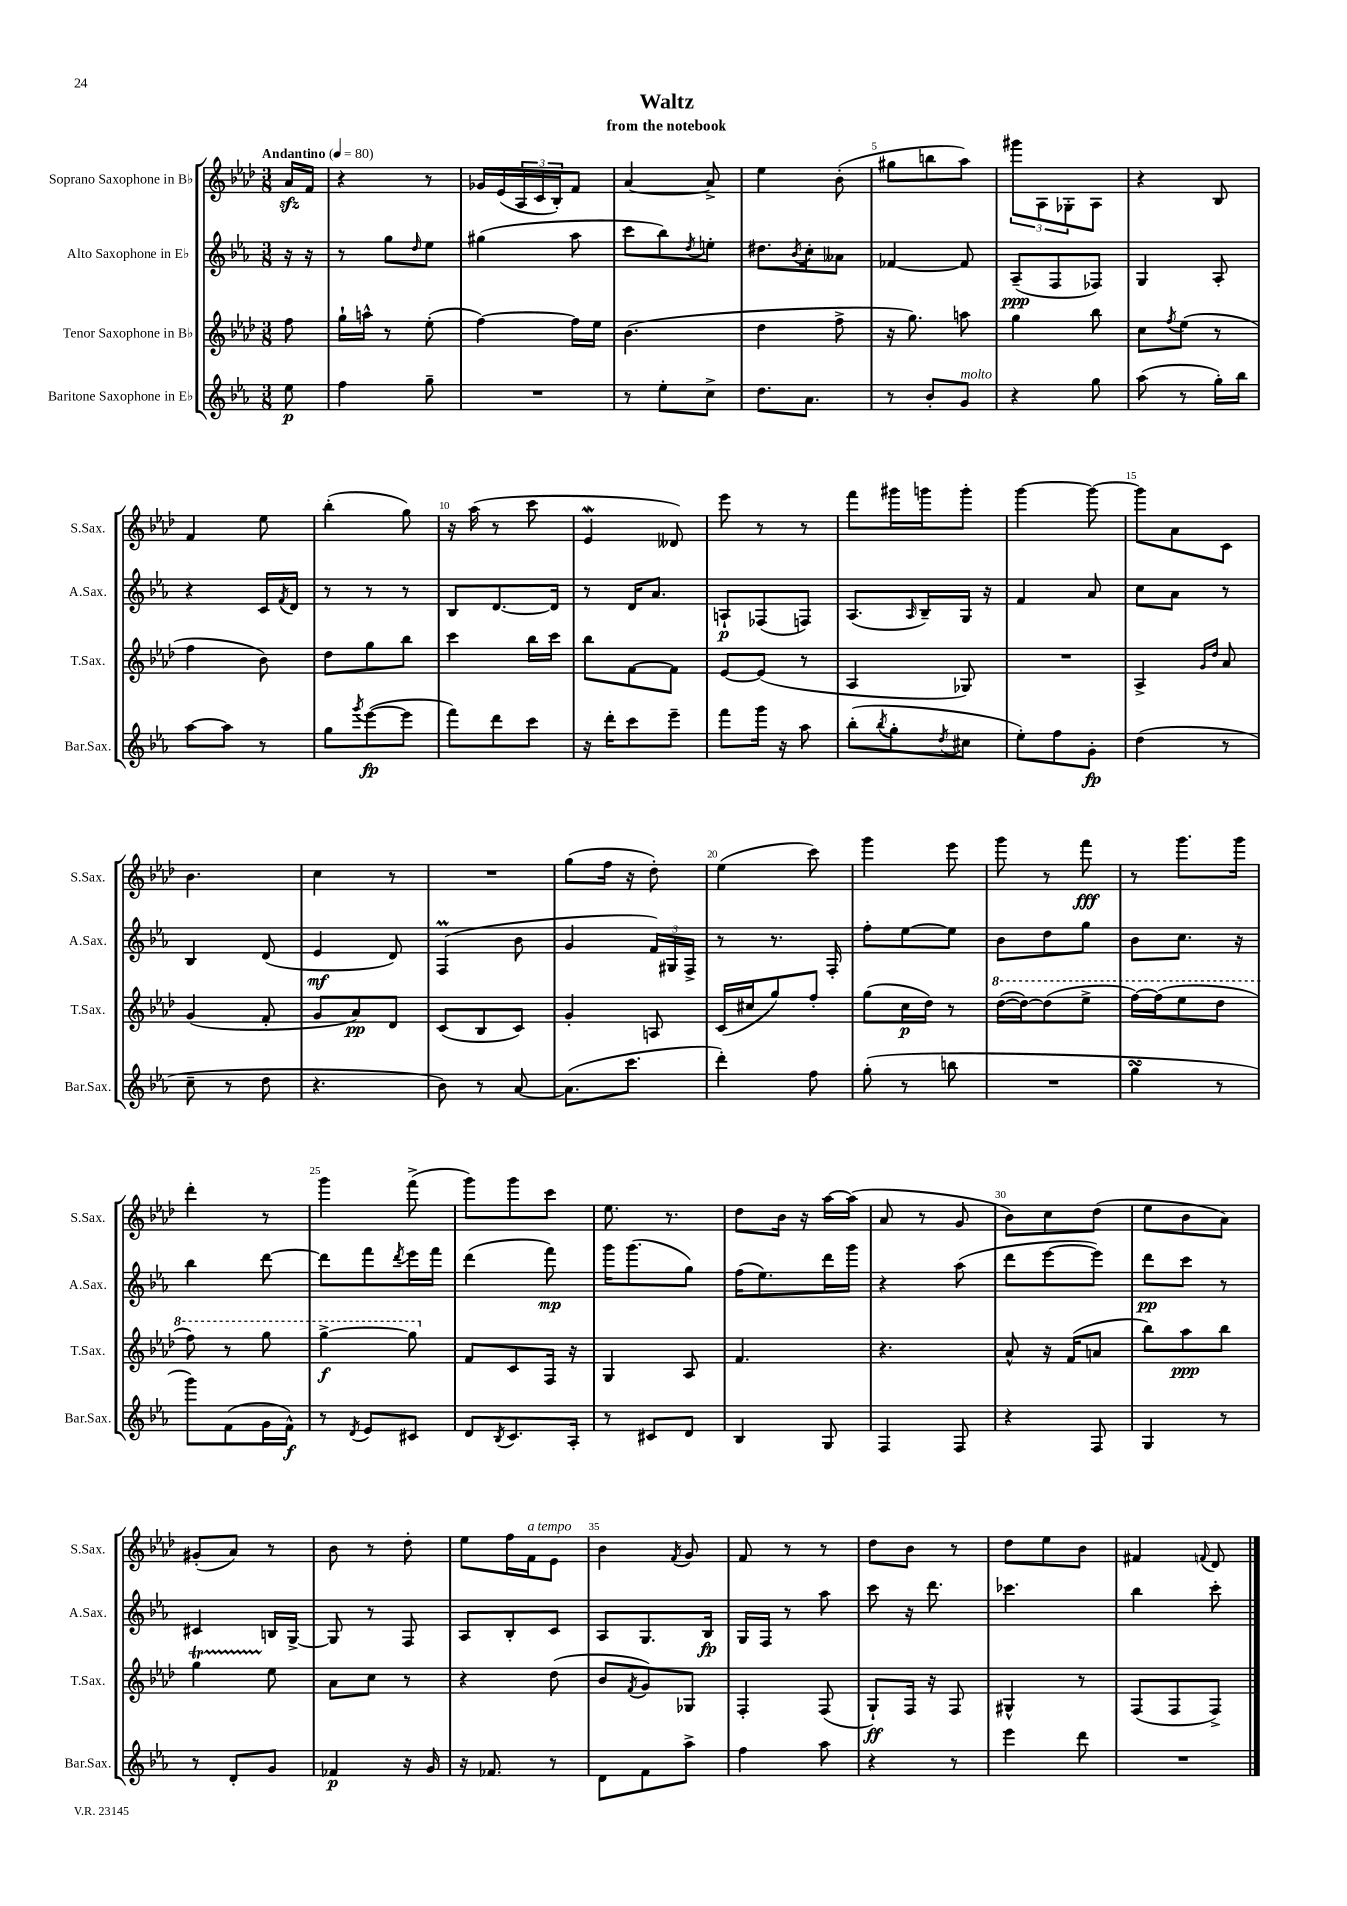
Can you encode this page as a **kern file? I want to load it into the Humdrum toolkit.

**kern	**dynam	**kern	**dynam	**kern	**dynam	**kern	**dynam
*part4	*part4	*part3	*part3	*part2	*part2	*part1	*part1
*staff4	*staff4	*staff3	*staff3	*staff2	*staff2	*staff1	*staff1
*I"Baritone Saxophone in E♭	*	*I"Tenor Saxophone in B♭	*	*I"Alto Saxophone in E♭	*	*I"Soprano Saxophone in B♭	*
*I'Bar.Sax.	*	*I'T.Sax.	*	*I'A.Sax.	*	*I'S.Sax.	*
*clefG2	*	*clefG2	*	*clefG2	*	*clefG2	*
*k[b-e-a-]	*	*k[b-e-a-d-]	*	*k[b-e-a-]	*	*k[b-e-a-d-]	*
*M3/8	*	*M3/8	*	*M3/8	*	*M3/8	*
*MM80	*	*MM80	*	*MM80	*	*MM80	*
=	=	=	=	=	=	=	=
!	!	!	!	!	!	!LO:TX:a:B:t=Andantino	!
8ee-\	p	8ff\	.	16r	.	16a-zz/LL	.
.	.	.	.	16r	.	16f/JJ	.
=1	=1	=1	=1	=1	=1	=1	=1
4ff\	.	16gg`\LL	.	8r	.	4r	.
.	.	16aan^^\JJ	.	.	.	.	.
.	.	8r	.	8gg\L	.	.	.
.	.	.	.	16qqdd/	.	.	.
8gg~\	.	(8ee-'\	.	8ee-\J	.	8r	.
=2	=2	=2	=2	=2	=2	=2	=2
4.r	.	[4ff\)	.	(4gg#X\	.	16g-X/LL	.
.	.	.	.	.	.	(16e-/	.
.	.	.	.	.	.	24A-/	.
.	.	.	.	.	.	24c/	.
.	.	.	.	.	.	24B-'/J)	.
.	.	16ff\LL]	.	8aa-\	.	8f/J	.
.	.	16ee-\JJ	.	.	.	.	.
=3	=3	=3	=3	=3	=3	=3	=3
8r	.	(4.b-\	.	8ccc\L	.	[4a-/	.
8ee-'\L	.	.	.	8bb-\)	.	.	.
.	.	.	.	8qdd/	.	.	.
8cc^\J	.	.	.	8een'\J	.	8a-^/]	.
=4	=4	=4	=4	=4	=4	=4	=4
8.dd\L	.	4dd-\	.	8.dd#X\L	.	4ee-\	.
.	.	.	.	8qb-/	.	.	.
8.a-\J	.	.	.	16cc'\k	.	.	.
.	.	8ff^\	.	8a--X\J	.	(8b-'\	.
=5	=5	=5	=5	=5	=5	=5	=5
8r	.	16r	.	[4f-X/	.	8gg#X\L	.
.	.	8.gg\)	.	.	.	.	.
8b-'/L	.	.	.	.	.	8bbn\	.
!LO:TX:a:i:t=molto	!	!	!	!	!	!	!
8g/J	.	8aan\	.	8f-/]	.	8aa-\J)	.
=6	=6	=6	=6	=6	=6	=6	=6
4r	.	4gg\	.	(8A-~/L	ppp	12ggg#X\L	.
.	.	.	.	.	.	12A-\	.
.	.	.	.	8F/	.	.	.
.	.	.	.	.	.	12G-X'\	.
8gg\	.	8bb-\	.	8F-X/J)	.	8A-\J	.
=7	=7	=7	=7	=7	=7	=7	=7
(8aa-\	.	8cc\L	.	4G/	.	4r	.
.	.	8qff/	.	.	.	.	.
8r	.	(8ee-\J	.	.	.	.	.
16gg'\LL)	.	8r	.	8A-'/	.	8B-/	.
16bb-\JJ	.	.	.	.	.	.	.
!!LO:LB:g=z
=8	=8	=8	=8	=8	=8	=8	=8
[8aa-\L	.	4ff\	.	4r	.	4f/	.
8aa-\J]	.	.	.	.	.	.	.
8r	.	8b-\)	.	16c/LL	.	8ee-\	.
.	.	.	.	8qf/	.	.	.
.	.	.	.	16d/JJ	.	.	.
=9	=9	=9	=9	=9	=9	=9	=9
8gg\L	.	8dd-\L	.	8r	.	(4bb-'\	.
8qggg/	.	.	.	.	.	.	.
([8eee-\	fp	8gg\	.	8r	.	.	.
8eee-\J]	.	8bb-\J	.	8r	.	8gg\)	.
=10	=10	=10	=10	=10	=10	=10	=10
8fff\L)	.	4ccc\	.	8B-/L	.	16r	.
.	.	.	.	.	.	(16aa-\	.
8ddd\	.	.	.	[8.d/	.	8r	.
8ccc\J	.	16bb-\LL	.	.	.	8ccc\	.
.	.	16ccc\JJ	.	16d/Jk]	.	.	.
=11	=11	=11	=11	=11	=11	=11	=11
16r	.	8bb-\L	.	8r	.	4e-W/	.
16ddd'\KL	.	.	.	.	.	.	.
8ccc\	.	[8f\	.	16d/KL	.	.	.
.	.	.	.	8.a-/J	.	.	.
8eee-~\J	.	8f\J]	.	.	.	8d--X/)	.
=12	=12	=12	=12	=12	=12	=12	=12
8fff\L	.	[8e-/L	.	8An`/L	p	8eee-\	.
16ggg\Jk	.	(8e-/J]	.	(8F-X/	.	8r	.
16r	.	.	.	.	.	.	.
8aa-\	.	8r	.	8Fn/J)	.	8r	.
=13	=13	=13	=13	=13	=13	=13	=13
(8bb-'\L	.	4A-/	.	(8.A-/L	.	8fff\L	.
8qbb-/	.	.	.	.	.	.	.
8gg'\	.	.	.	.	.	16ggg#X\L	.
.	.	.	.	16qqA-/	.	.	.
.	.	.	.	16B-~/L)	.	16gggn\J	.
8qdd/	.	.	.	.	.	.	.
8cc#X\J	.	8G-X/)	.	16G/JJ	.	8ggg'\J	.
.	.	.	.	16r	.	.	.
=14	=14	=14	=14	=14	=14	=14	=14
8ee-'\L)	.	4.r	.	4f/	.	[4ggg\	.
8ff\	.	.	.	.	.	.	.
8g'\J	fp	.	.	8a-/	.	8ggg\_	.
=15	=15	=15	=15	=15	=15	=15	=15
(4dd\	.	4A-^/	.	8cc\L	.	8ggg\L]	.
.	.	.	.	8a-\J	.	8a-\	.
.	.	16qqg/LL	.	.	.	.	.
.	.	16qqdd-/JJ	.	.	.	.	.
8r	.	8a-/	.	8r	.	8c\J	.
!!LO:LB:g=z
=16	=16	=16	=16	=16	=16	=16	=16
8cc~\	.	(4g/	.	4B-/	.	4.b-\	.
8r	.	.	.	.	.	.	.
8dd\	.	8f'/	.	(8d/	.	.	.
=17	=17	=17	=17	=17	=17	=17	=17
4.r	.	8g/L	.	4e-/	mf	4cc\	.
.	.	8a-/)	pp	.	.	.	.
.	.	8d-/J	.	8d/)	.	8r	.
=18	=18	=18	=18	=18	=18	=18	=18
8b-\)	.	(8c/L	.	(4FM/	.	4.r	.
8r	.	8B-/	.	.	.	.	.
[8a-/	.	8c/J)	.	8b-\	.	.	.
=19	=19	=19	=19	=19	=19	=19	=19
(8.a-\L]	.	4g'/	.	4g/	.	(8gg\L	.
.	.	.	.	.	.	16ff\Jk	.
8.ccc\J	.	.	.	.	.	16r	.
.	.	8An/	.	24f/LL)	.	8dd-'\)	.
.	.	.	.	24G#X/	.	.	.
.	.	.	.	24F^/JJ	.	.	.
=20	=20	=20	=20	=20	=20	=20	=20
4ddd'\)	.	(16c/LL	.	8r	.	(4ee-\	.
.	.	16cc#X/J	.	.	.	.	.
.	.	8gg/)	.	8.r	.	.	.
8ff\	.	8ff'/J	.	.	.	8ccc\)	.
.	.	.	.	16F'/	.	.	.
=21	=21	=21	=21	=21	=21	=21	=21
(8gg'\	.	(8gg\L	.	8ff'\L	.	4ggg\	.
8r	.	16cc\L	p	[8ee-\	.	.	.
.	.	16dd-\JJ)	.	.	.	.	.
8bbn\	.	8r	.	8ee-\J]	.	8eee-\	.
=22	=22	=22	=22	=22	=22	=22	=22
*	*	*8va	*	*	*	*	*
4.r	.	([16ddd-\LL	.	8b-\L	.	8ggg\	.
.	.	16ddd-\J_)	.	.	.	.	.
.	.	(8ddd-\]	.	8dd\	.	8r	.
.	.	8eee-^\J	.	8gg\J	.	8fff\	fff
=23	=23	=23	=23	=23	=23	=23	=23
4ggsSsS\	.	[16fff\LL)	.	8b-\L	.	8r	.
.	.	(16fff\J]	.	.	.	.	.
.	.	8eee-\	.	8.cc\J	.	8.ggg\L	.
8r	.	8ddd-\J	.	.	.	.	.
.	.	.	.	16r	.	16ggg\Jk	.
!!LO:LB:g=z
=24	=24	=24	=24	=24	=24	=24	=24
8ggg\L)	.	8fff\)	.	4bb-\	.	4ddd-'\	.
(8f\	.	8r	.	.	.	.	.
16g\L	.	8ggg\	.	[8ddd\	.	8r	.
16f^^\JJ)	f	.	.	.	.	.	.
=25	=25	=25	=25	=25	=25	=25	=25
8r	.	[4ggg^\	f	8ddd\L]	.	4ggg\	.
8qd/	.	.	.	.	.	.	.
8e-/L	.	.	.	8fff\	.	.	.
.	.	.	.	8qddd/	.	.	.
8c#X/J	.	8ggg\]	.	16eee-\L	.	(8fff^\	.
.	.	.	.	16fff\JJ	.	.	.
=26	=26	=26	=26	=26	=26	=26	=26
*	*	*X8va	*	*	*	*	*
8d/L	.	8f/L	.	(4ddd\	.	8ggg\L)	.
8qB-/	.	.	.	.	.	.	.
8.c/	.	8c/	.	.	.	8ggg\	.
.	.	16F/Jk	.	8fff\)	mp	8ccc\J	.
16A-'/Jk	.	16r	.	.	.	.	.
=27	=27	=27	=27	=27	=27	=27	=27
8r	.	4G/	.	16ggg\KL	.	8.ee-\	.
.	.	.	.	(8.ggg\	.	.	.
8c#X/L	.	.	.	.	.	.	.
.	.	.	.	.	.	8.r	.
8d/J	.	8A-/	.	8gg\J)	.	.	.
=28	=28	=28	=28	=28	=28	=28	=28
4B-/	.	4.f/	.	(16ff\KL	.	8dd-\L	.
.	.	.	.	8.ee-\)	.	.	.
.	.	.	.	.	.	16b-\Jk	.
.	.	.	.	.	.	16r	.
8G/	.	.	.	16ddd\L	.	[16aa-\LL	.
.	.	.	.	16ggg\JJ	.	(16aa-\JJ]	.
=29	=29	=29	=29	=29	=29	=29	=29
4F/	.	4.r	.	4r	.	8a-/	.
.	.	.	.	.	.	8r	.
8F/	.	.	.	(8aa-\	.	8g/	.
=30	=30	=30	=30	=30	=30	=30	=30
4r	.	8a-^^/	.	8ddd\L	.	8b-\L)	.
.	.	16r	.	[8eee-\	.	8cc\	.
.	.	(16f/KL	.	.	.	.	.
8F/	.	8an/J	.	8eee-\J])	.	(8dd-\J	.
=31	=31	=31	=31	=31	=31	=31	=31
4G/	.	8bb-\L)	.	8ddd\L	pp	8ee-\L	.
.	.	8aa-\	ppp	8ccc\J	.	8b-\	.
8r	.	8bb-\J	.	8r	.	8a-\J)	.
!!LO:LB:g=z
=32	=32	=32	=32	=32	=32	=32	=32
8r	.	4ggt\	.	4c#X/	.	(8g#X'/L	.
8d'/L	.	.	.	.	.	8a-/J)	.
8g/J	.	8ee-\	.	16Bn/LL	.	8r	.
.	.	.	.	[16G^/JJ	.	.	.
=33	=33	=33	=33	=33	=33	=33	=33
4f-X/	p	8a-\L	.	8G/]	.	8b-\	.
.	.	8cc\J	.	8r	.	8r	.
16r	.	8r	.	8F/	.	8dd-'\	.
16g/	.	.	.	.	.	.	.
=34	=34	=34	=34	=34	=34	=34	=34
16r	.	4r	.	8A-/L	.	8ee-\L	.
8.f-X/	.	.	.	.	.	.	.
.	.	.	.	8B-'/	.	16ff\L	.
!	!	!	!	!	!	!LO:TX:a:i:t=a tempo	!
.	.	.	.	.	.	16f\J	.
8r	.	(8dd-\	.	8c/J	.	8e-\J	.
=35	=35	=35	=35	=35	=35	=35	=35
8d\L	.	8b-/L	.	8A-/L	.	4b-\	.
.	.	8qf/	.	.	.	.	.
8f\	.	8g/)	.	8.G/	.	.	.
.	.	.	.	.	.	8qf/	.
8aa-^\J	.	8G-X/J	.	.	.	8g/	.
.	.	.	.	16B-/Jk	fp	.	.
=36	=36	=36	=36	=36	=36	=36	=36
4ff\	.	4F'/	.	16G/LL	.	8f/	.
.	.	.	.	16F/JJ	.	.	.
.	.	.	.	8r	.	8r	.
8aa-\	.	(8F/	.	8aa-\	.	8r	.
=37	=37	=37	=37	=37	=37	=37	=37
4r	.	8G`/L)	ff	8ccc\	.	8dd-\L	.
.	.	16F/Jk	.	16r	.	8b-\J	.
.	.	16r	.	8.ddd\	.	.	.
8r	.	8F/	.	.	.	8r	.
=38	=38	=38	=38	=38	=38	=38	=38
4eee-\	.	4G#X^^/	.	4.ccc-X\	.	8dd-\L	.
.	.	.	.	.	.	8ee-\	.
8ddd\	.	8r	.	.	.	8b-\J	.
=39	=39	=39	=39	=39	=39	=39	=39
4.r	.	(8F/L	.	4bb-\	.	4f#X/	.
.	.	8F/	.	.	.	.	.
.	.	.	.	.	.	8qqfn/	.
.	.	8F^/J)	.	8ccc'\	.	8d-/	.
==	==	==	==	==	==	==	==
*-	*-	*-	*-	*-	*-	*-	*-
